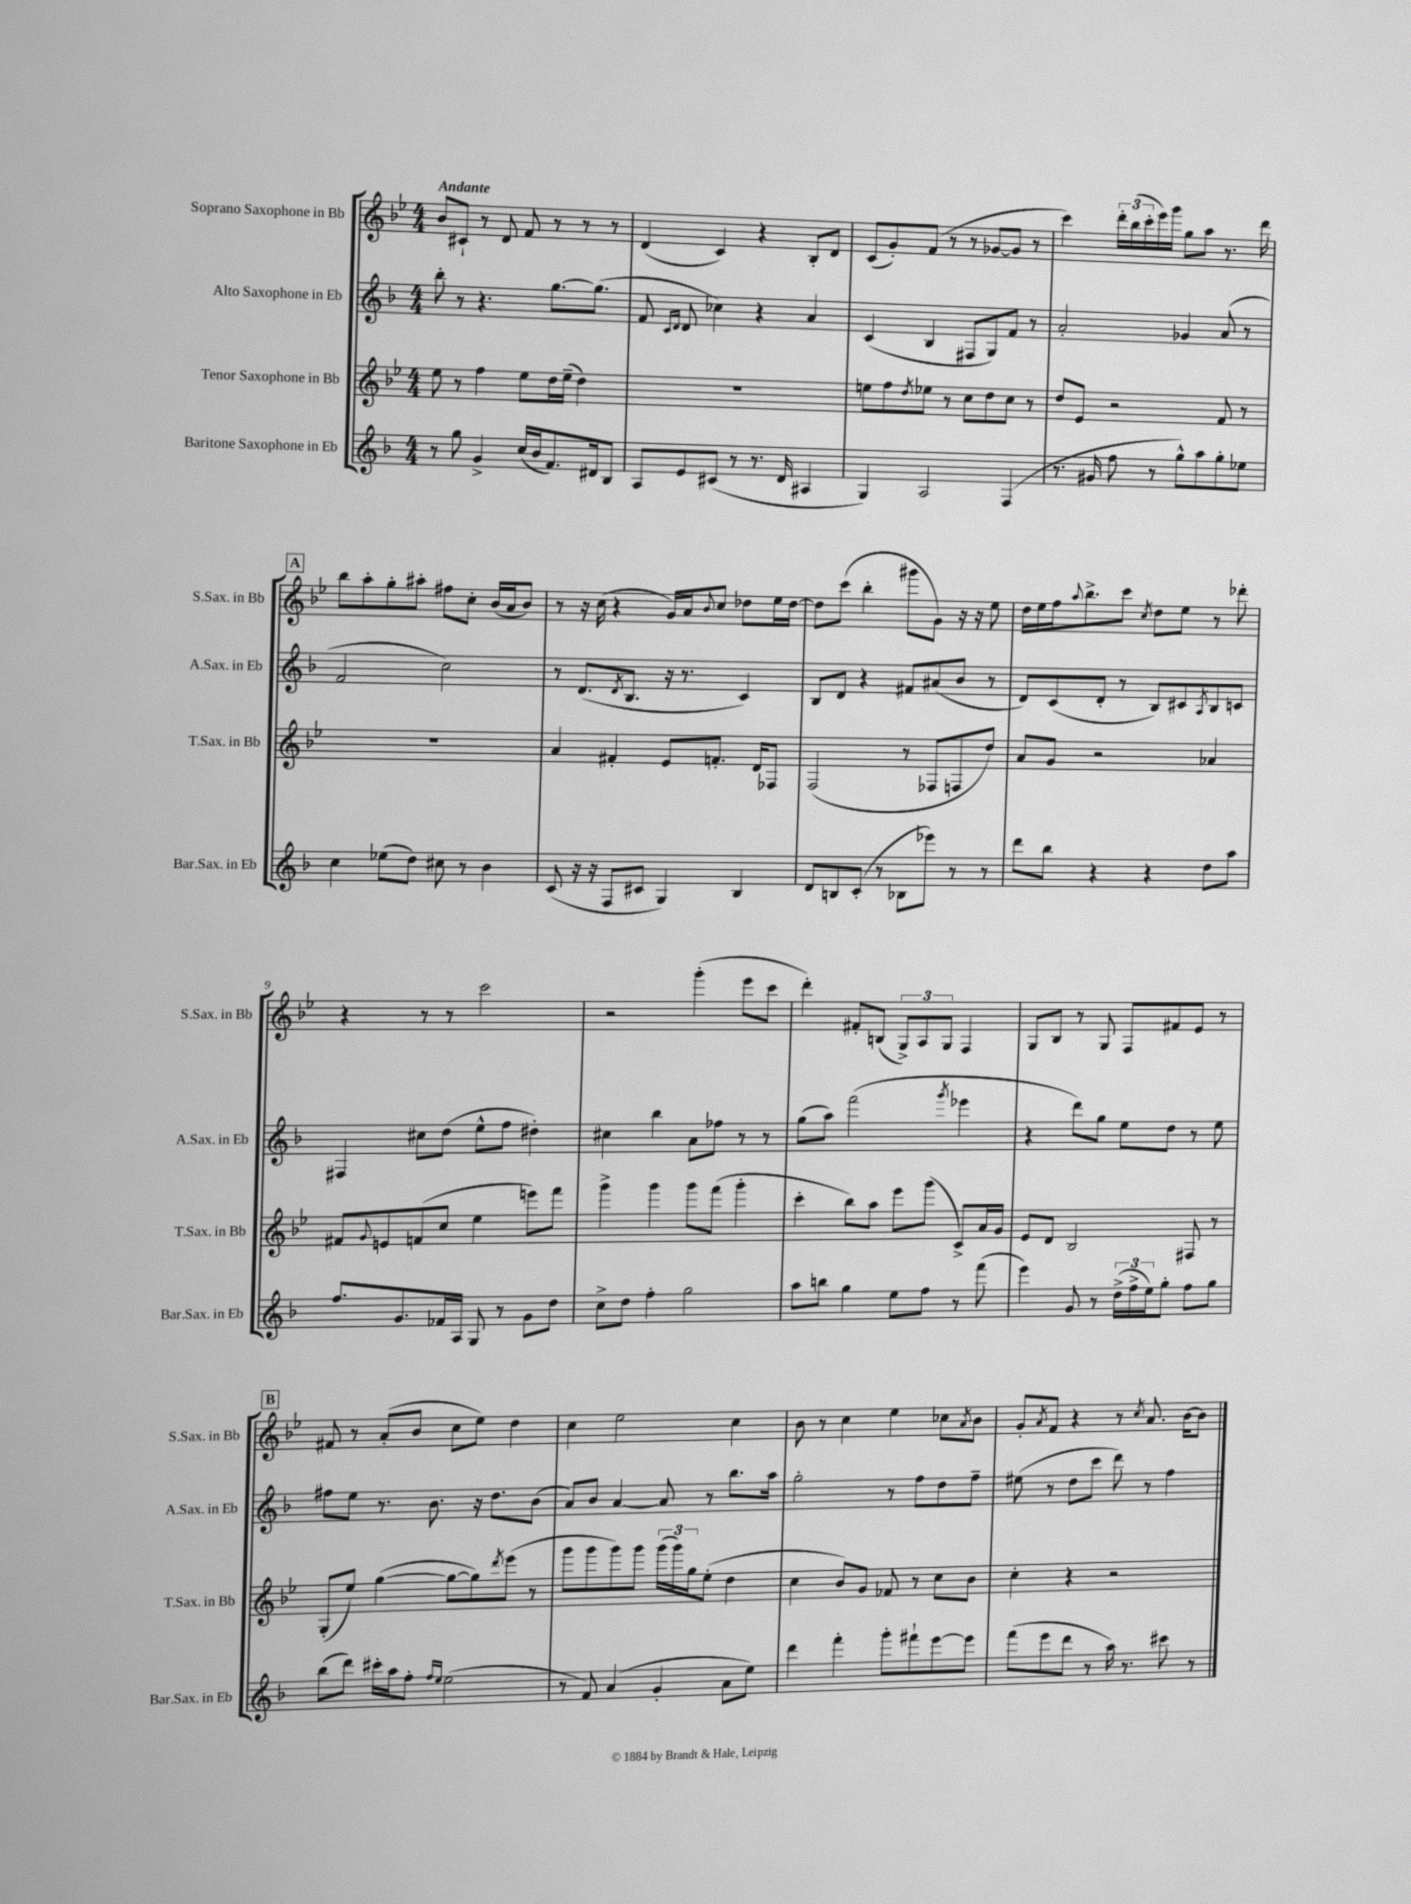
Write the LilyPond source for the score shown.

<<
\new StaffGroup <<
\new Staff = "s0" \with { instrumentName = "Soprano Saxophone in Bb" shortInstrumentName = "S.Sax. in Bb" } {
    \clef treble \key bes \major \numericTimeSignature \time 4/4 \tempo "Andante"
    bes'8 cis'8-! r8 d'8 f'8 r8 r8 r8 |
    d'4( c'4) r4 bes8-. d'8 |
    c'8( g'8-.) f'8( r8 r8 ges'8~ ges'8 r8 |
    c'''4) \tuplet 3/2 { d'''16-. bes''16( c'''16-. } ees'''16) g'''16 g''8 a''8 r8. d'''16 |
    \mark \markup { \box "A" } bes''8 a''8-. g''8-. ais''8-. fis''8 c''8-. bes'16( a'16 bes'8) |
    r8 r16 c''16( r4 g'16) a'16 \appoggiatura { bes'8 } c''8 des''8 ees''16 des''16~ |
    des''8 c'''8( bes''4-. gis'''8 g'8) r16 r16 ees''8 |
    d''16 ees''16 f''16 \appoggiatura { a''8 } bes''8.-> c'''8 \acciaccatura { c''8 } d''8 ees''8 r8 des'''8-. |
    r4 r8 r8 c'''2 |
    r2 g'''4-.( ees'''8 c'''8 |
    d'''4-.) fis'8-. b8( \tuplet 3/2 { g8->) a8 g8 } f4 |
    g8 bes8 r8 g8 f8 fis'8 ees'8 r8 |
    \mark \markup { \box "B" } fis'8 r8 a'8-.( bes'8 c''8 ees''8) d''4 |
    c''4 ees''2 c''4 |
    bes'8 r8 c''4 ees''4 ces''8 \acciaccatura { a'8 } bes'8 |
    g'8-. \acciaccatura { a'8 } f'8 r4 r8 \acciaccatura { c''8 } a'8. bes'16~ bes'8 \bar "|." |
}
\new Staff = "s1" \with { instrumentName = "Alto Saxophone in Eb" shortInstrumentName = "A.Sax. in Eb" } {
    \clef treble \key f \major \numericTimeSignature \time 4/4
    bes''8-. r8 r4. g''8.~ g''8.( |
    f'8 \grace { c'16 d'16 } d'8 ces''4) r4 a'4 |
    c'4( bes4 fis8 g8) f'8 r8 |
    a'2-. ges'4 a'8( r8 |
    \mark \markup { \box "A" } f'2 c''2) |
    r8 d'8.( \acciaccatura { d'8 } bes8. r16 r8. c'4) |
    bes8 d'8 r4 fis'8 ais'8( bes'8 r8 |
    d'8) c'8( d'8-. r8 bes8) cis'8 \acciaccatura { a8 } bes8 c'8 |
    fis4 cis''8 d''8( e''8-^ f''8 dis''4-.) |
    cis''4 bes''4 a'8 fes''8 r8 r8 |
    g''8( a''8) f'''2( \acciaccatura { g'''8 } ees'''4 |
    r4 d'''8) g''8 e''8 d''8 r8 e''8 |
    \mark \markup { \box "B" } fis''8 e''8 r8. bes'8. r16 d''8. bes'8( |
    a'8) bes'8 a'4~ a'8 r8 bes''8. a''16 |
    g''2-. r8 f''8 d''8 f''8-- |
    eis''8( r8 d''8 c'''8 d'''8) r8 f''4 \bar "|." |
}
\new Staff = "s2" \with { instrumentName = "Tenor Saxophone in Bb" shortInstrumentName = "T.Sax. in Bb" } {
    \clef treble \key bes \major \numericTimeSignature \time 4/4
    ees''8 r8 f''4 ees''8 d''16 ees''16--( d''4) |
    R1 |
    e''8 f''8 \acciaccatura { d''8 } ees''8 r8 c''8 d''8 c''8 r8 |
    d''8 ees'8 r2 f'8 r8 |
    \mark \markup { \box "A" } R1 |
    a'4 fis'4-. ees'8 f'8.-. d'16 fes8 |
    f2( r8 fes8 f8 d''8) |
    a'8 g'8 r2 aes'4 |
    fis'8 \appoggiatura { g'8 } e'8 f'8( c''8 ees''4 e'''8) f'''8 |
    g'''4-> g'''4 g'''8 f'''8( g'''4-. |
    c'''4-. bes''8) a''8 ees'''8 g'''8( c'8->) a'16 g'16 |
    ees'8 d'8 bes2 fis8 r8 |
    \mark \markup { \box "B" } g8-.( ees''8) g''4~( g''8~ g''8) \acciaccatura { d'''8 } ees'''8( r8 |
    g'''8 g'''8 g'''8) g'''8 \tuplet 3/2 { g'''16( g'''16) g''16 } ees''8-.( d''4 |
    c''4 bes'8) g'8 fes'8 r8 c''8 bes'8 |
    c''4-. r4 r2 \bar "|." |
}
\new Staff = "s3" \with { instrumentName = "Baritone Saxophone in Eb" shortInstrumentName = "Bar.Sax. in Eb" } {
    \clef treble \key f \major \numericTimeSignature \time 4/4
    r8 g''8 g'4-> c''16( bes'16 f'8.) dis'16 bes8 |
    a8 e'8 cis'8( r8 r8. d'16 ais4 |
    g4) a2 f4( |
    r8. gis'16 f''8 r8 g''8-^) a''8 g''8-. ees''8 |
    \mark \markup { \box "A" } c''4 ees''8( d''8) cis''8 r8 bes'4 |
    c'8( r16 r16 f8 cis'8 g4) bes4 |
    d'8 b8 c'8-.( r8 bes8 ees'''8) r8 r8 |
    d'''8 bes''8 r4 r4 d''8 a''8 |
    f''8. g'8. fes'16 a16 g8 r8 g'8 d''8 |
    c''8-> d''8 f''4-. g''2 |
    a''8 b''8 g''4 e''8 f''8 r8 f'''8( |
    e'''4) g'8 r8 \tuplet 3/2 { d''16->( f''16-> e''16) } g''8-. f''8 g''8 |
    \mark \markup { \box "B" } bes''8( d'''8) cis'''16-. a''16 f''8-. \grace { f''16 e''16 } e''2( |
    r8 f'8) a'4( g'4-. a'8 e''8) |
    d'''4 f'''4-. g'''8-. fis'''8-! e'''8~ e'''8 |
    f'''8( e'''8 d'''8 r8 a''16) r8. cis'''8 r8 \bar "|." |
}
>>
>>
